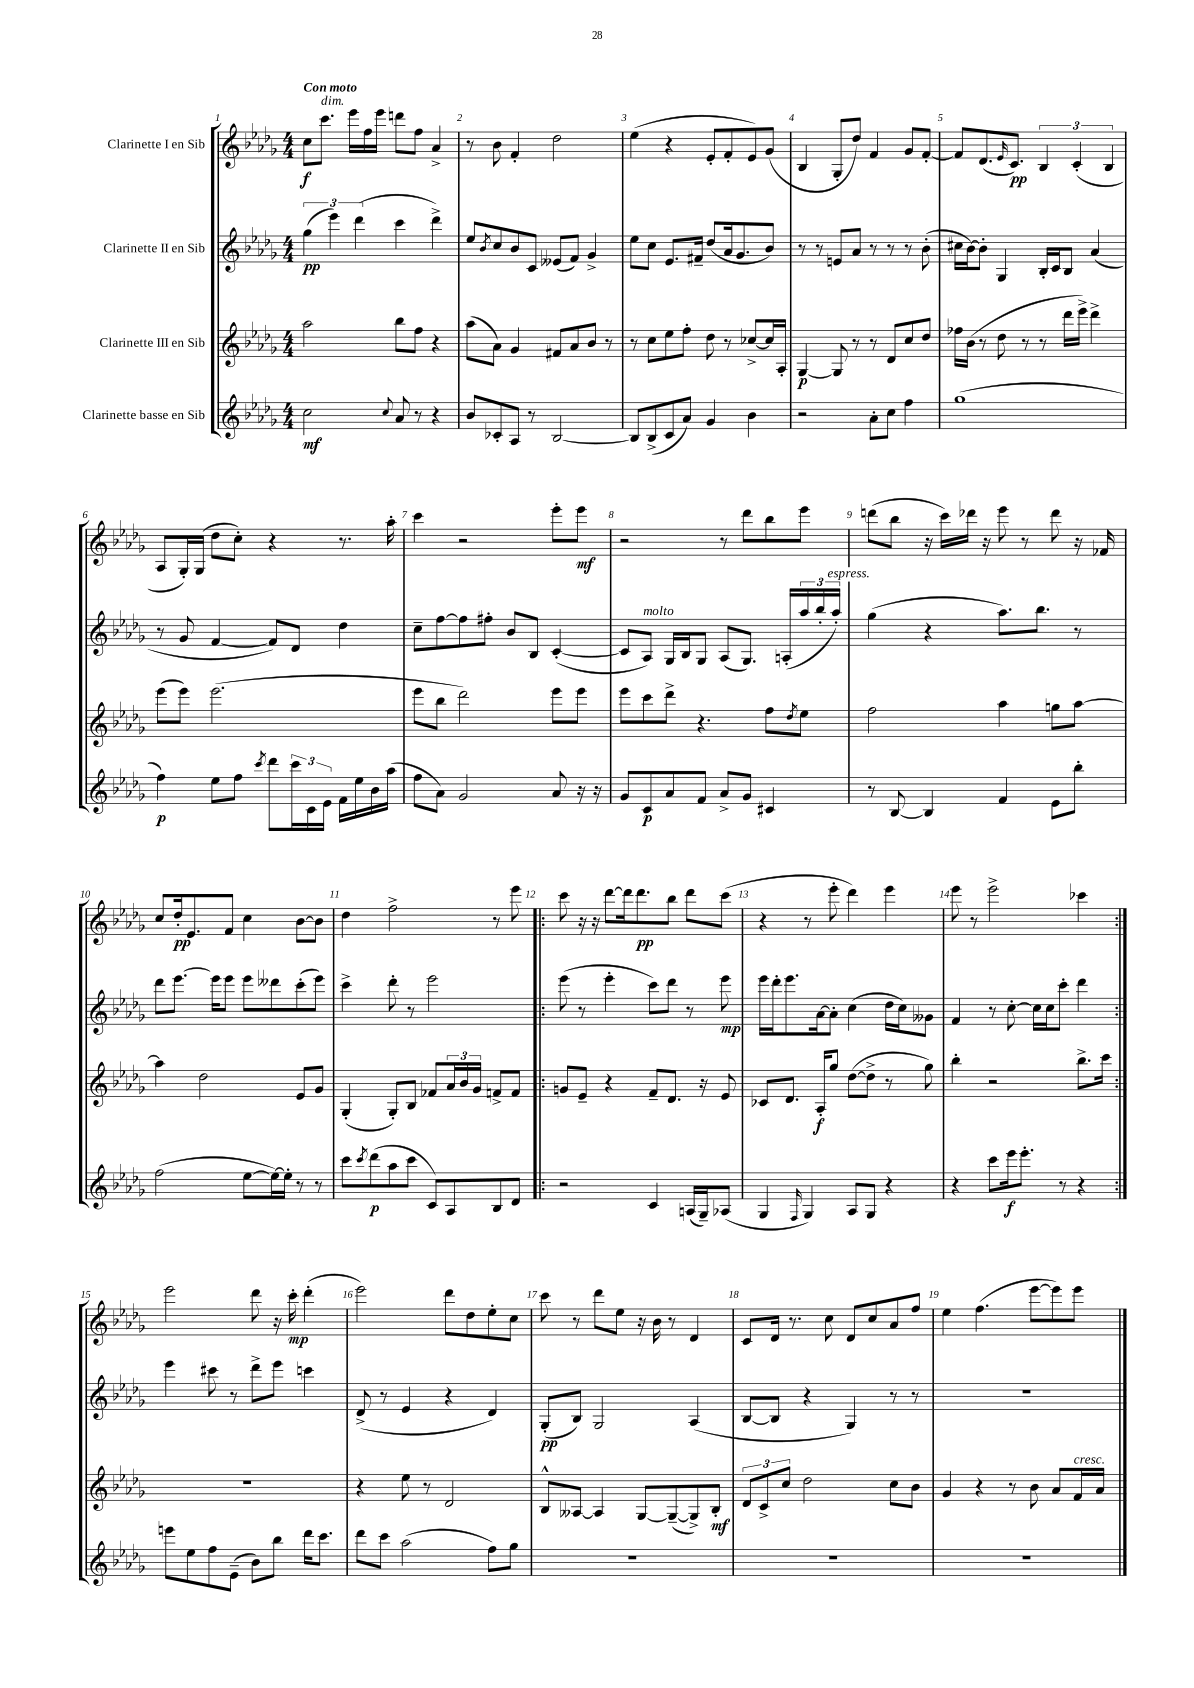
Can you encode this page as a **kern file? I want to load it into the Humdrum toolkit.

**kern	**kern	**kern	**kern
*staff4	*staff3	*staff2	*staff1
*clefG2	*clefG2	*clefG2	*clefG2
*k[b-e-a-d-g-]	*k[b-e-a-d-g-]	*k[b-e-a-d-g-]	*k[b-e-a-d-g-]
*M4/4	*M4/4	*M4/4	*M4/4
2cc\	2aa-\	(6gg-\	8cc\L
.	.	.	8.ccc\J
.	.	6eee-\)	.
.	.	.	16eee-\LL
.	.	(6ddd-\	.
.	.	.	16ff\
.	.	.	16eee-\JJ
8qqcc/	.	.	.
8a-/	8bb-\L	4ccc\	8ddd\L
8r	8ff\J	.	8ff\J
4r	4r	4ddd-^\)	4a-^/
=	=	=	=
8b-/L	(8aa-\L	8ee-/L	8r
.	.	8qb-/	.
8c-'/	8a-\J)	8cc/	8b-\
8A-/J	4g-/	8b-/	4f'/
8r	.	8c/J	.
[2B-/	8f#/L	(8e--/L	2dd-\
.	8a-/	8f/J)	.
.	8b-/J	4g-^/	.
.	8r	.	.
=	=	=	=
8B-/]L	8r	8ee-\L	(4ee-\
(8B-^/	8cc\L	8cc\J	.
8c/	8ee-\	8.e-/L	4r
8a-/J)	8ff'\J	.	.
.	.	16f#~/Jk	.
4g-/	8dd-\	(8dd-/L	8e-'/L
.	8r	16a-/k	8f'/
.	.	8.g-/	.
4b-\	[8cc-^/L	.	8e-/)
.	16cc-/]L	8b-/J)	(8g-/J
.	16A-'/JJ	.	.
=	=	=	=
2r	[4G-/	8r	4B-/
.	.	8r	.
.	8G-/]	8e/L	8G-'/L
.	8r	8a-/J	8dd-/J)
8a-'\L	8r	8r	4f/
8cc\J	8d-/L	8r	.
4ff\	8cc/	8r	8g-/L
.	8dd-/J	(8b-'\	[8f'/J
=	=	=	=
(1gg-	16ff-\LL	16cc#\LL	8f/]L
.	(16b-\JJ	[16b-\J)	.
.	8r	8b-'\]J	(8.d-/
.	8dd-\	4G-/	.
.	.	.	16qqe-/
.	.	.	8.c/J)
.	8r	.	.
.	8r	16B-'/LL	6B-/
.	.	16c/J	.
.	16ddd-\LL	8B-/J	.
.	.	.	(6c'/
.	16eee-^\JJ)	.	.
.	4ddd-^\	(4a-/	.
.	.	.	6B-/
=	=	=	=
4ff\)	(8eee-\L	8r	8A-/L
.	8eee-\J)	8g-/	16G-'/L)
.	.	.	(16G-/JJ
8ee-\L	(2.eee-\	[4f/	8dd-\L
8ff\J	.	.	8cc'\J)
8qccc/	.	.	.
8ddd-\L	.	8f/]L)	4r
24ccc\L	.	8d-/J	.
24c\	.	.	.
24e-\JJ	.	.	.
16f\LL	.	4dd-\	8.r
16ee-\	.	.	.
16b-\	.	.	.
(16aa-\JJ	.	.	16aa-'\
=	=	=	=
8ff\L	8eee-\L	8cc~\L	4ccc\
8a-\J)	8bb-\J	[8ff\	.
2g-/	2ddd-\)	8ff\]	2r
.	.	8ff#'\J	.
.	.	8b-/L	.
.	.	8B-/J	.
8a-/	8eee-\L	([4c'/	8eee-'\L
16r	8eee-\J	.	8eee-\J
16r	.	.	.
=	=	=	=
8g-/L	8eee-\L	8c/]L	2r
8c/	8ccc\	8A-/J)	.
8a-/	8ddd-^\J	16G-/LL	.
.	.	16B-/J	.
8f/J	4.r	8G-/J	.
8a-^/L	.	(8A-/L	8r
8g-/J	.	8.G-/J)	8ddd-\L
4c#/	8ff\L	.	8bb-\
.	.	(16A'/LL	.
.	8qdd-/	.	.
.	8ee-\J	24aa-/	8eee-\J
.	.	24bb-'/	.
.	.	24aa-'/JJ)	.
=	=	=	=
8r	2ff\	(4gg-\	(8ddd\L
[8B-/	.	.	8bb-\J
4B-/]	.	4r	16r
.	.	.	16ccc\LL)
.	.	.	16ddd-\JJ
.	.	.	16r
4f/	4aa-\	8.aa-\L)	8eee-\
.	.	.	8r
.	.	8.bb-\J	.
8e-\L	8gg\L	.	8ddd-\
8bb-'\J	[8aa-\J	8r	16r
.	.	.	16f-/
=	=	=	=
(2ff\	4aa-\]	8ddd-\L	8cc/L
.	.	[8.eee-\J	16dd-'/k
.	.	.	8.e-/
.	2dd-\	.	.
.	.	16eee-\]LK	.
.	.	8eee-\J	8f/J
[8ee-\L	.	8eee-\L	4cc\
16ee-\_L)	.	8ddd--\	.
16ee-'\]JJ	.	.	.
8r	8e-/L	(8ccc'\	[8b-\L
8r	8g-/J	8eee-\J)	8b-\]J
=	=	=	=
8ccc\L	(4G-'/	4ccc^\	4dd-\
8qccc/	.	.	.
(8ddd-\	.	.	.
8aa-\	8G-'/L)	8ddd-'\	2ff^\
8ccc\J	8B-/J	8r	.
8c/L)	8f-/L	2eee-\	.
8A-/	24a-/L	.	.
.	24b-/	.	.
.	24g-/JJ	.	.
8B-/	8f^/L	.	8r
8d-/J	8f/J	.	8eee-\
=!|:	=!|:	=!|:	=!|:
2r	8g/L	(8eee-\	8ccc\
.	8e-~/J	8r	16r
.	.	.	16r
.	4r	4eee-'\	[8ddd-\L
.	.	.	16ddd-\]k
.	.	.	8.ddd-\
4c/	8f~/L	8ccc\L)	.
.	8.d-/J	8ddd-\J	8bb-\J
(16A/LL	.	8r	8ddd-\L
16G-~/J)	16r	.	.
(8A-/J	8e-/	8eee-\	(8ccc\J
=	=	=	=
4G-/	8c-/L	16eee-\LL	4r
.	.	16ddd-'\J	.
.	8.d-/J	8.eee-\	.
16qqF/	.	.	.
4G-/)	.	.	8r
.	16A-'/LK	[16a-\k	.
.	8gg-/J	8a-'\]J	8eee-'\
8A-/L	([8dd-\L	(4cc\	4ddd-\)
8G-/J	8dd-^\]J	.	.
4r	8r	16dd-\LL	4eee-\
.	.	16cc\J)	.
.	8gg-\)	8g--\J	.
=	=	=	=
4r	4bb-'\	4f/	8eee-\
.	.	.	8r
8ccc\L	2r	8r	2eee-^\
16eee-\k	.	[8cc'\	.
8.eee-'\J	.	.	.
.	.	16cc\]LL	.
.	.	16cc\J	.
8r	.	8ccc'\J	.
4r	8.bb-^\L	4ddd-\	4ccc-\
.	16ccc\Jk	.	.
=:|!	=:|!	=:|!	=:|!
8eee\L	1r	4eee-\	2eee-\
8ee-\	.	.	.
8ff\	.	8ccc#\	.
(8e-~\J	.	8r	.
8b-\L)	.	8ddd-^\L	8ddd-\
8bb-\J	.	8eee-\J	16r
.	.	.	16ccc'\
16ddd-\LK	.	4ccc\	(4ddd-'\
8.ccc\J	.	.	.
=	=	=	=
8ddd-\L	4r	(8d-^/	2eee-\)
8ccc\J	.	8r	.
(2aa-\	8ee-\	4e-/	.
.	8r	.	.
.	2d-/	4r	8ddd-\L
.	.	.	8dd-\
8ff\L)	.	4d-/)	8ee-'\
8gg-\J	.	.	8cc\J
=	=	=	=
1r	8B-^^/L	(8G-'/L	8ccc\
.	[8A--/J	8B-/J)	8r
.	4A--/]	2G-/	8ddd-\L
.	.	.	8ee-\J
.	[8G-/L	.	16r
.	.	.	16b-\
.	(8G-~/_	.	8r
.	8G-^/])	(4A-/	4d-/
.	8B-'/J	.	.
=	=	=	=
1r	12d-/L	[8B-/L	8c/L
.	12c^/	.	.
.	.	8B-/]J	16d-/Jk
.	12cc/J	.	.
.	.	.	8.r
.	2dd-\	4r	.
.	.	.	8cc\
.	.	4G-/)	8d-/L
.	.	.	8cc/
.	8cc\L	8r	8a-/
.	8b-\J	8r	8ff/J
=	=	=	=
1r	4g-/	1r	4ee-\
.	4r	.	(4.ff\
.	8r	.	.
.	8b-\	.	[8eee-\L
.	8a-/L	.	8eee-\])
.	16f/L	.	8eee-\J
.	16a-/JJ	.	.
==	==	==	==
*-	*-	*-	*-
